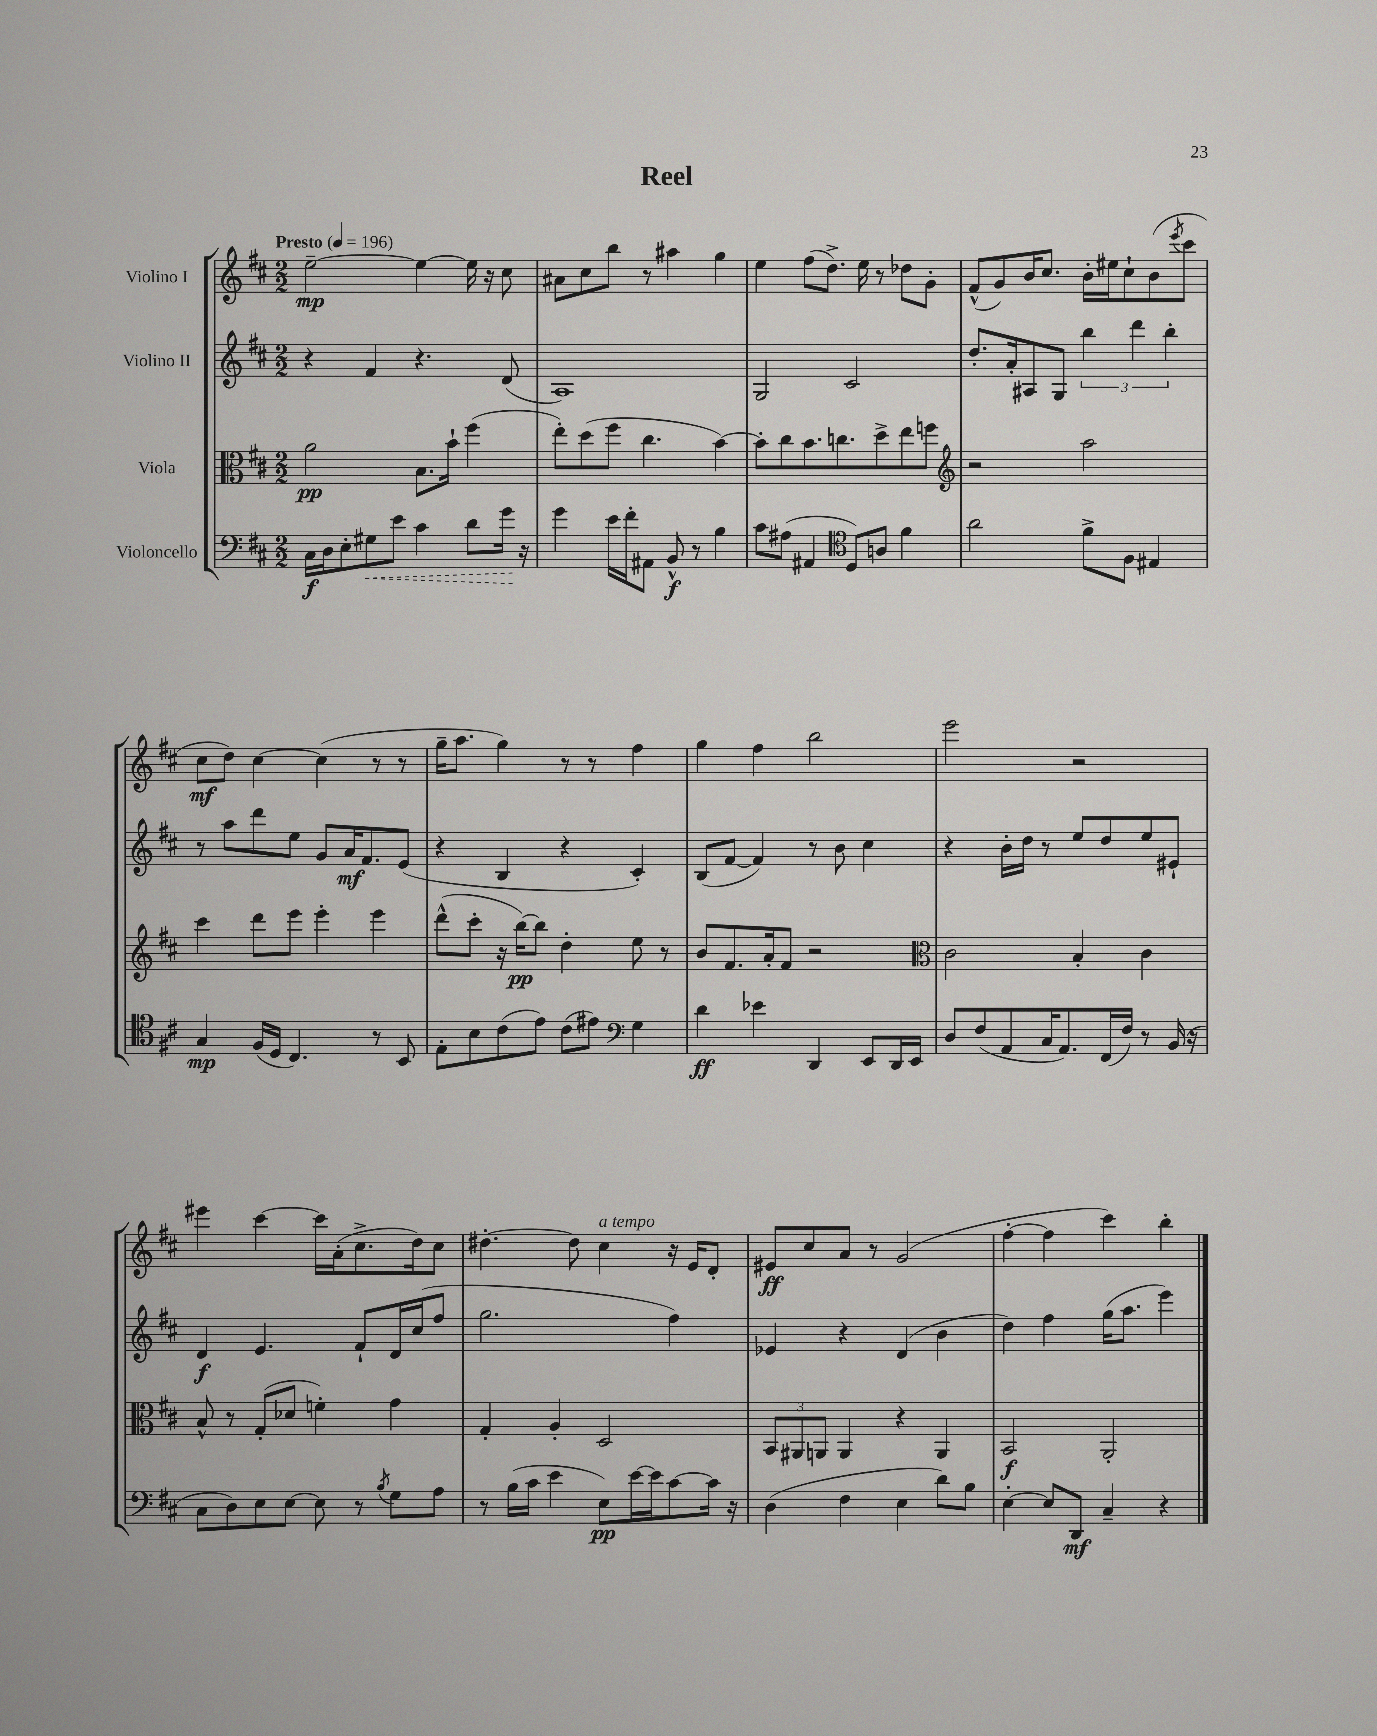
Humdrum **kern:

**kern	**kern	**kern	**kern
*staff4	*staff3	*staff2	*staff1
*clefF4	*clefC3	*clefG2	*clefG2
*k[f#c#]	*k[f#c#]	*k[f#c#]	*k[f#c#]
*M2/2	*M2/2	*M2/2	*M2/2
*MM196	*MM196	*MM196	*MM196
16C#	2a	4r	[2ee~
16D	.	.	.
8E'	.	.	.
8G#	.	4f#	.
8e	.	.	.
4c#	8.B	4.r	4ee_
.	16b`	.	.
8d	(4ff#	.	16ee]
.	.	.	16r
16g	.	(8d	8cc#
16r	.	.	.
=	=	=	=
4g	8ee')	1A)	8a#
.	(8dd	.	8cc#
16e	8ff#	.	8bb
16f#'	.	.	.
8AA#	4.cc#	.	8r
8BB^^	.	.	4aa#
8r	.	.	.
4B	[4b)	.	4gg
=	=	=	=
8c#	8b']	2G	4ee
(8A#	8cc#	.	.
4AA#	8.b	.	(8ff#
.	.	.	8.dd^)
.	8.cc	.	.
*clefC4	*	*	*
8D)	.	2c#	.
.	.	.	16ee
8A	8dd^	.	8r
4f#	8ee	.	8dd-
.	8ff	.	8g'
=	=	=	=
*	*clefG2	*	*
2a	2r	8.dd'	(8f#^^
.	.	.	8g)
.	.	16a'	.
.	.	8A#	16b
.	.	.	8.cc#
.	.	8G	.
8f#^	2aa	6bb	16b'
.	.	.	16ee#
8F#	.	.	8cc#`
.	.	6ddd	.
4E#	.	.	(8b
.	.	6bb'	.
.	.	.	8qeee
.	.	.	8ccc#
=	=	=	=
4G	4ccc#	8r	8cc#
.	.	8aa	8dd)
(16F#	8ddd	8ddd	[4cc#
16D	.	.	.
4.C#)	8eee	8ee	.
.	4eee'	8g	(4cc#]
.	.	16a	.
.	.	8.f#	.
8r	4eee	.	8r
8BB	.	(8e	8r
=	=	=	=
8E'	(8ddd^^	4r	16gg~
.	.	.	8.aa
8B	8ccc#'	.	.
(8c#	16r	4B	4gg)
.	[16bb)	.	.
8e)	8bb]	.	.
(8c#	4dd'	4r	8r
8e#)	.	.	8r
*clefF4	*	*	*
4G	8ee	4c#')	4ff#
.	8r	.	.
=	=	=	=
4d	8b	(8B	4gg
.	8.f#	[8f#	.
4e-	.	4f#])	4ff#
.	16a'	.	.
.	8f#	.	.
4DD	2r	8r	2bb
.	.	8b	.
8EE	.	4cc#	.
16DD	.	.	.
16EE	.	.	.
=	=	=	=
*	*clefC3	*	*
8D	2c#	4r	2eee
(8F#	.	.	.
8AA	.	16b'	.
.	.	16dd	.
16C#	.	8r	.
8.AA)	.	.	.
.	4B'	8ee	2r
(16FF#	.	8dd	.
16F#)	.	.	.
8r	4c#	8ee	.
(16BB	.	8e#`	.
16r	.	.	.
=	=	=	=
8C#	8B^^	4d	4eee#
8D)	8r	.	.
8E	(8G'	4.e	[4ccc#
[8E	8d-	.	.
8E]	4f')	.	16ccc#]
.	.	.	(16a'
8r	.	8f#`	8.cc#^
8qB	.	.	.
8G	4g	16d	.
.	.	(16cc#	16dd)
8A	.	8ff#	8cc#
=	=	=	=
8r	4G'	2.gg	[4.dd#'
(16B	.	.	.
16c#	.	.	.
4e	4A'	.	.
.	.	.	8dd#]
8E)	2D	.	4cc#
[16e	.	.	.
16e]	.	.	.
[8c#	.	4ff#)	16r
.	.	.	16e
16c#]	.	.	8d'
16r	.	.	.
=	=	=	=
(4D	12BB	4e-	8e#
.	12AA#	.	.
.	.	.	8cc#
.	12AA	.	.
4F#	4AA	4r	8a
.	.	.	8r
4E	4r	(4d	(2g
8d)	4AA	4b	.
8B	.	.	.
=	=	=	=
[4E'	2BB	4dd)	[4ff#'
8E]	.	4ff#	4ff#]
8DD	.	.	.
4C#~	2AA'	(16gg	4ccc#)
.	.	8.aa	.
4r	.	4eee)	4bb'
==	==	==	==
*-	*-	*-	*-
